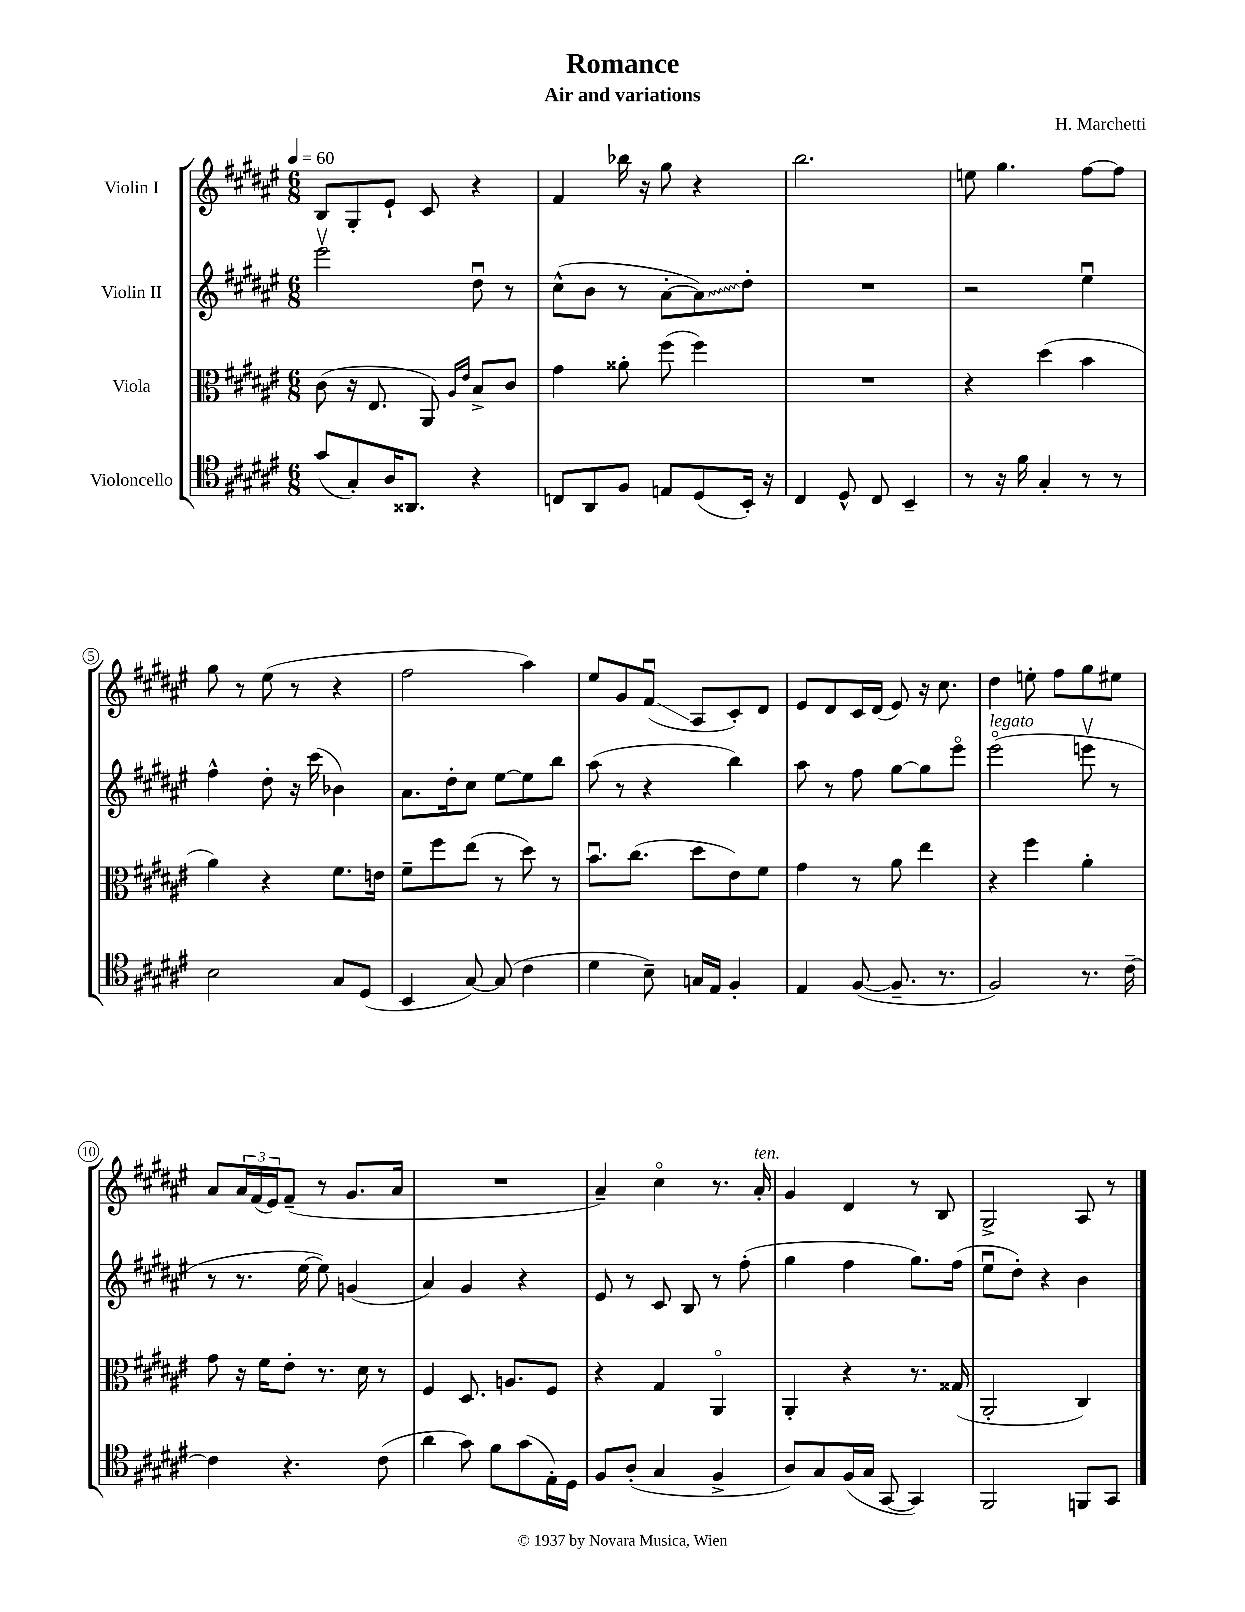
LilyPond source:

\header { title = "Romance" composer = "H. Marchetti" subtitle = "Air and variations" }
<<
\new StaffGroup <<
\new Staff = "s0" \with { instrumentName = "Violin I" } {
    \clef treble \key fis \major \numericTimeSignature \time 6/8 \tempo 4 = 60
    b8 gis8-. eis'8-! cis'8 r4 |
    fis'4 bes''16 r16 gis''8 r4 |
    b''2. |
    e''8 gis''4. fis''8~ fis''8 |
    gis''8 r8 eis''8( r8 r4 |
    fis''2 ais''4) |
    eis''8 gis'8 fis'8\downbow\glissando( ais8 cis'8-.) dis'8 |
    eis'8 dis'8 cis'16 dis'16( eis'8) r16 cis''8. |
    dis''4 e''8-. fis''8 gis''8 eis''8 |
    ais'8 \tuplet 3/2 { ais'16 fis'16( eis'16) } fis'8--( r8 gis'8. ais'16 |
    R2. |
    ais'4--) cis''4\flageolet r8. ais'16-.^\markup { \italic "ten." } |
    gis'4 dis'4 r8 b8 |
    gis2-> ais8 r8 \bar "|." |
}
\new Staff = "s1" \with { instrumentName = "Violin II" } {
    \clef treble \key fis \major \numericTimeSignature \time 6/8
    eis'''2\upbow dis''8\downbow r8 |
    cis''8-^( b'8 r8 ais'8~-. \once \override Glissando.style = #'zigzag ais'8\glissando) dis''8-. |
    R2. |
    r2 eis''4\downbow |
    fis''4-^ dis''8-. r16 cis'''16( bes'4) |
    ais'8. dis''16-. cis''8 eis''8~ eis''8 b''8 |
    ais''8( r8 r4 b''4) |
    ais''8 r8 fis''8 gis''8~ gis''8 eis'''8\flageolet |
    eis'''2\flageolet^\markup { \italic "legato" }( e'''8\upbow r8 |
    r8 r8. eis''16~ eis''8) g'4( |
    ais'4) gis'4 r4 |
    eis'8 r8 cis'8 b8 r8 fis''8-.( |
    gis''4 fis''4 gis''8.) fis''16( |
    eis''8\downbow dis''8-.) r4 b'4 \bar "|." |
}
\new Staff = "s2" \with { instrumentName = "Viola" } {
    \clef alto \key fis \major \numericTimeSignature \time 6/8
    cis'8( r16 eis8. ais,8) \grace { ais16 eis'16 } b8-> cis'8 |
    gis'4 aisis'8-. fis''8( fis''4) |
    R2. |
    r4 dis''4( b'4 |
    ais'4) r4 fis'8. e'16 |
    fis'8-- fis''8 eis''8( r8 dis''8) r8 |
    b'8.\downbow cis''8.( dis''8 eis'8) fis'8 |
    gis'4 r8 ais'8 eis''4 |
    r4 fis''4 ais'4-. |
    gis'8 r16 fis'16 eis'8-. r8. dis'16 r8 |
    fis4 dis8. a8. fis8 |
    r4 gis4 ais,4\flageolet |
    ais,4-. r4 r8. gisis16( |
    ais,2-. cis4) \bar "|." |
}
\new Staff = "s3" \with { instrumentName = "Violoncello" } {
    \clef tenor \key fis \major \numericTimeSignature \time 6/8
    gis'8( gis8-.) ais16 aisis,8. r4 |
    c8 ais,8 fis8 e8 dis8( b,16-.) r16 |
    cis4 dis8-^ cis8 b,4-- |
    r8 r16 fis'16 gis4-. r8 r8 |
    b2 gis8 dis8( |
    b,4 gis8~) gis8( cis'4 |
    dis'4 b8--) g16 eis16 fis4-. |
    eis4 fis8~( fis8.-- r8. |
    fis2) r8. cis'16~-- |
    cis'4 r4. cis'8( |
    ais'4 gis'8) fis'8 gis'8( eis16-.) dis16 |
    fis8 ais8-.( gis4 fis4-> |
    ais8) gis8 fis16( gis16 gis,8~ gis,4) |
    fis,2 f,8 gis,8 \bar "|." |
}
>>
>>
\layout { \context { \Score \override BarNumber.stencil = #(make-stencil-circler 0.1 0.3 ly:text-interface::print) } }
